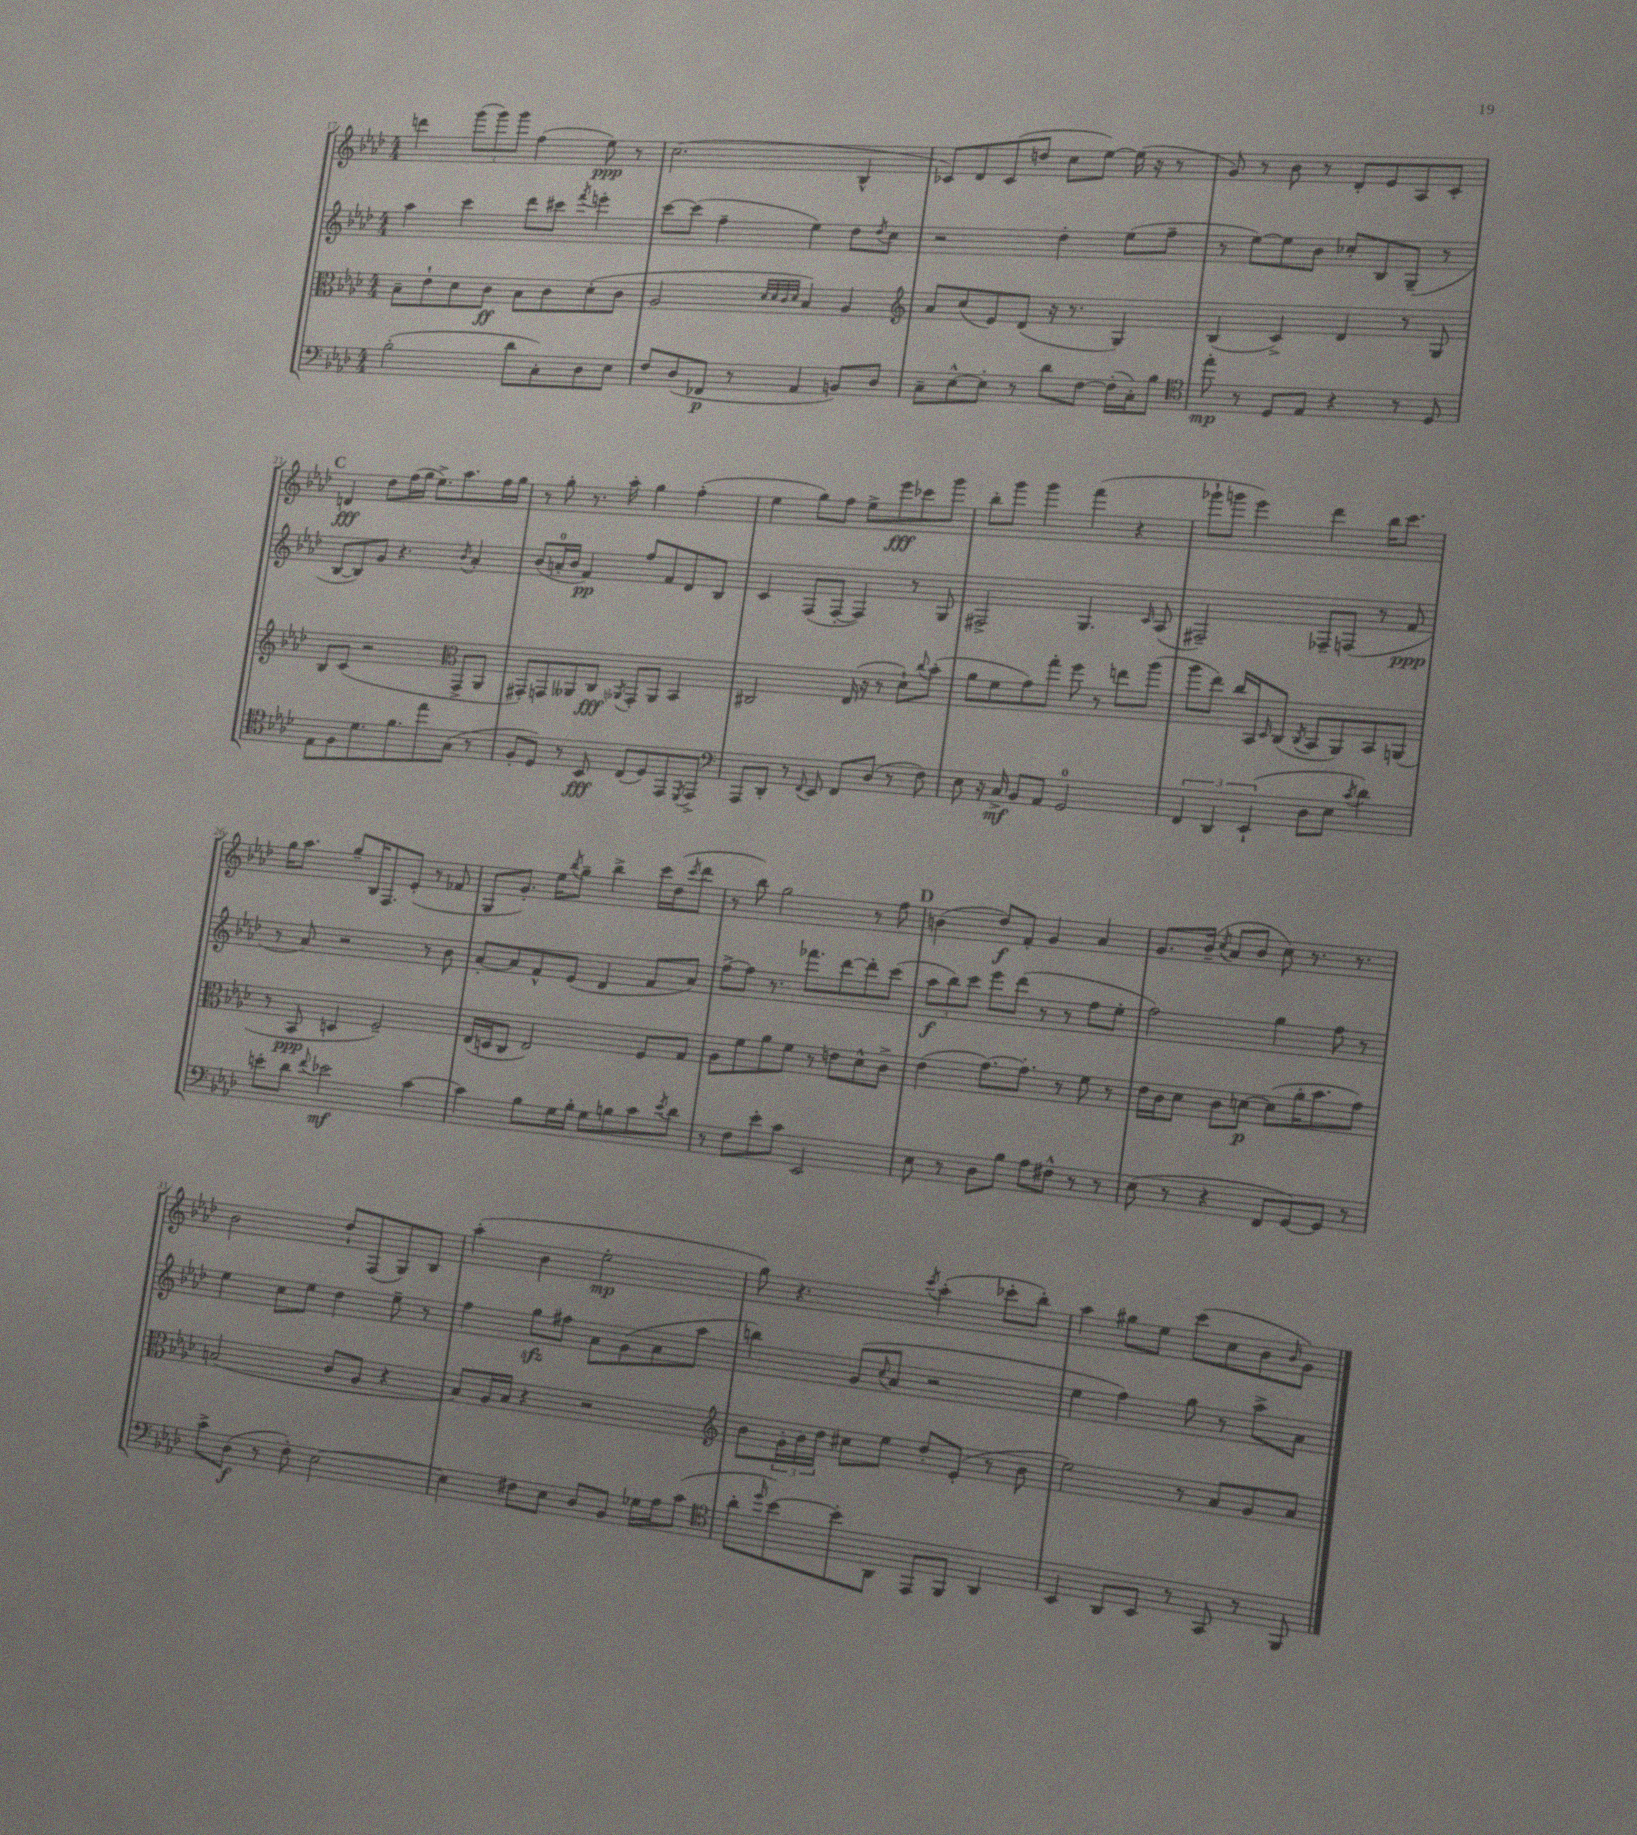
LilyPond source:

<<
\new StaffGroup <<
\new Staff = "s0" {
    \clef treble \key aes \major \numericTimeSignature \time 4/4
    d'''4 \tuplet 3/2 { g'''8( g'''8) g'''8 } f''4( ees''8\ppp) r8 |
    c''2.( bes4-^ |
    ces'8) des'8 ces'8( d''8 c''8 ees''8~) ees''16( r16 r8 |
    g'8) r8 bes'8 r8 des'8-. ees'8 aes8 c'8-. |
    \mark \markup { \bold "C" } d'4\fff des''8 f''16( g''16 ees''8.->) aes''8. f''16 g''16 |
    r8 g''8-. r8. aes''16-. g''4 f''4-.( |
    ees''4 g''8) f''8 ees''8-> ees'''8\fff ces'''8 g'''8 |
    bes''8-. g'''8 g'''4 f'''4( r4 |
    ges'''8-! g'''8 ees'''4) des'''4 bes''16 c'''8. |
    g''16 aes''8. g''8-- bes16 f8. ees'8-.( r8 fes'8 |
    g8 g'8.-.) ees''16 \acciaccatura { bes''8 } g''8-- bes''4-> c'''16 des''16( \acciaccatura { c'''8 } des'''8 |
    r8 bes''8) g''2 r8 f''8 |
    \mark \markup { \bold "D" } b'4( des''8\f) f'8-. g'4 aes'4 |
    g'8. bes'16--( \acciaccatura { c''8 } aes'8 bes'8 c''8) r8. r8. |
    bes'2 des''8-! f8( g8) bes8 |
    aes''4-.( bes'4 ees''2-.\mp |
    g''8) r4. \acciaccatura { c'''8 } aes''4-.( ces'''8-. bes''8-.) |
    aes''4 gis''8 ees''8 c'''8( c''8 bes'8 \grace { bes'16 } g'8) \bar "|." |
}
\new Staff = "s1" {
    \clef treble \key aes \major \numericTimeSignature \time 4/4
    aes''4 c'''4 des'''8 cis'''8 \acciaccatura { f'''8 } e'''4-. |
    c'''8~ c'''8( f''4-- ees''4) des''8 \acciaccatura { des''8 } c''8 |
    r2 des''4-. ees''8( f''8-- |
    r8 ees''8~) ees''8 bes'8 ces''8-. bes8 g8--( r8 |
    \mark \markup { \bold "C" } bes8~ bes8) g'8 r4. \acciaccatura { bes'8 } aes'4-. |
    bes'8( a'16-0-. bes'16 f'4\pp) f''8 f'8 des'8 bes8 |
    c'4 f8( f8~-. f4) r8 g8 |
    fis2-> g4. \grace { c'16 } aes8( |
    fis2--) fes8-- f8( r8 f'8\ppp |
    r8 aes'8) r2 r8 bes'8 |
    aes'8~-. aes'8 f'8-^ ees'8( des'4 f'8 aes'8) |
    f''8~-> f''8 r8. fes'''8. des'''8~ des'''8-. c'''8( |
    \mark \markup { \bold "D" } \tuplet 3/2 { aes''8\f bes''8) c'''8 } ees'''8 des'''8( r8 r8 f''8 ees''8-. |
    f''2) g''4 f''8 r8 |
    ees''4 c''8 ees''8 des''4 ees''8-- r8 |
    f''4 g''8\sfz fis''8 aes'8 g'8( aes'8 aes''8 |
    b''4) g'8( \appoggiatura { c''8 } aes'8 r2 |
    ees''4 f''4) g''8 r8 aes''8-> aes'8 \bar "|." |
}
\new Staff = "s2" {
    \clef alto \key aes \major \numericTimeSignature \time 4/4
    bes8-- ees'8-! des'8 c'8\ff bes8 c'8 des'8-.( c'8 |
    aes2 \grace { des'32 des'32 c'32 des'32 } bes4) aes4 |
    \clef treble aes'8 c''8( ees'8) des'8( r16 r8. g4) |
    bes4( c'4->) des'4 r8 g8 |
    \mark \markup { \bold "C" } bes8 c'8( r2 \clef alto g,8-> aes,8 |
    gis,8-.) g,8 aeses,8 c8\fff \acciaccatura { aes,8 } g,8-. aes,8 bes,4 |
    cis2 ees16( r16 r8 des'8-!) \appoggiatura { c''8 } bes'8-.( |
    aes'8 f'8 g'8) g''8-. f''8 r8 e''8 aes''8( |
    aes''8 ees''8) c''16 bes,16 \grace { des16 } c8( \acciaccatura { c8 } bes,8 aes,8) bes,8 a,8( |
    r8 bes,8\ppp d4 f2--) |
    ees16( d16 c8 ees2) f8 g8 |
    aes8 f'8 aes'8 f'8 r8 e'8 des'8-^ c'8-> |
    \mark \markup { \bold "D" } ees'4( g'8.~) g'8.-. r8 f'8 r8 |
    ees'16 c'16 des'8 c'8 d'8~\p d'8( aes'16-. bes'8. g'8) |
    b2( c'8 aes8 r4 |
    bes8) aes16 bes16 r4 r2 |
    \clef treble bes'8 \tuplet 3/2 { g'16-. bes'16 des''16 } cis''8 ees''8 des''8-. ees'8-.( r8 bes'8 |
    ees''2) r8 aes'8 g'8 aes'8 \bar "|." |
}
\new Staff = "s3" {
    \clef bass \key aes \major \numericTimeSignature \time 4/4
    bes2-.( des'8 c8-.) des8 ees8 |
    f8 des8( fes,8\p r8 aes,4 b,8) des8 |
    c8-- ees8~-^ ees8-. r8 des'8 f8~ f16-.( c16-.) bes8 |
    \clef tenor ees''8-.\mp r8 des8 ees8 r4 r8 des8 |
    \mark \markup { \bold "C" } ees8 f8 des'8. f'8. ees''8 g8( r8 |
    f8-. des8) r8 bes,8\fff c8( des8) ees,8 \acciaccatura { des,8 } ees,8-> |
    \clef bass aes,,8 des,8-. r8 \appoggiatura { f,8 } ees,8 f,8 des8( r8 f8) |
    ees8 r16 c16->\mf bes,8 aes,8 g,2-0 |
    \tuplet 3/2 { f,4 des,4 ees,4-!( } des8 ees8 \acciaccatura { c'8 } des'4) |
    e'8-. des'8 \appoggiatura { f'8 } ees'2\mf c'4~ |
    c'4 bes8 g16 bes16-. g8 b8 c'8 \acciaccatura { ees'8 } des'8 |
    r8 f8 ees'8-. c'8 ees,2 |
    \mark \markup { \bold "D" } ees8 r8 des8 bes8 aes8 fis8-^ r8 r8 |
    ees8( r8 r4 f,8 g,8~) g,8 r8 |
    c'8-> des8\f( r8 f8-.) ees2~ |
    ees4 fis8 ees8 des8 bes,8 ges16 aes16 c'8( |
    \clef tenor aes'8-. \grace { des''16 } bes'8~) bes'8-. aes,8 ees,8 f,8 aes,4 |
    bes,4 aes,8 bes,8 r8 g,8 r8 f,8 \bar "|." |
}
>>
>>
\layout { \context { \Score currentBarNumber = #17 } }
